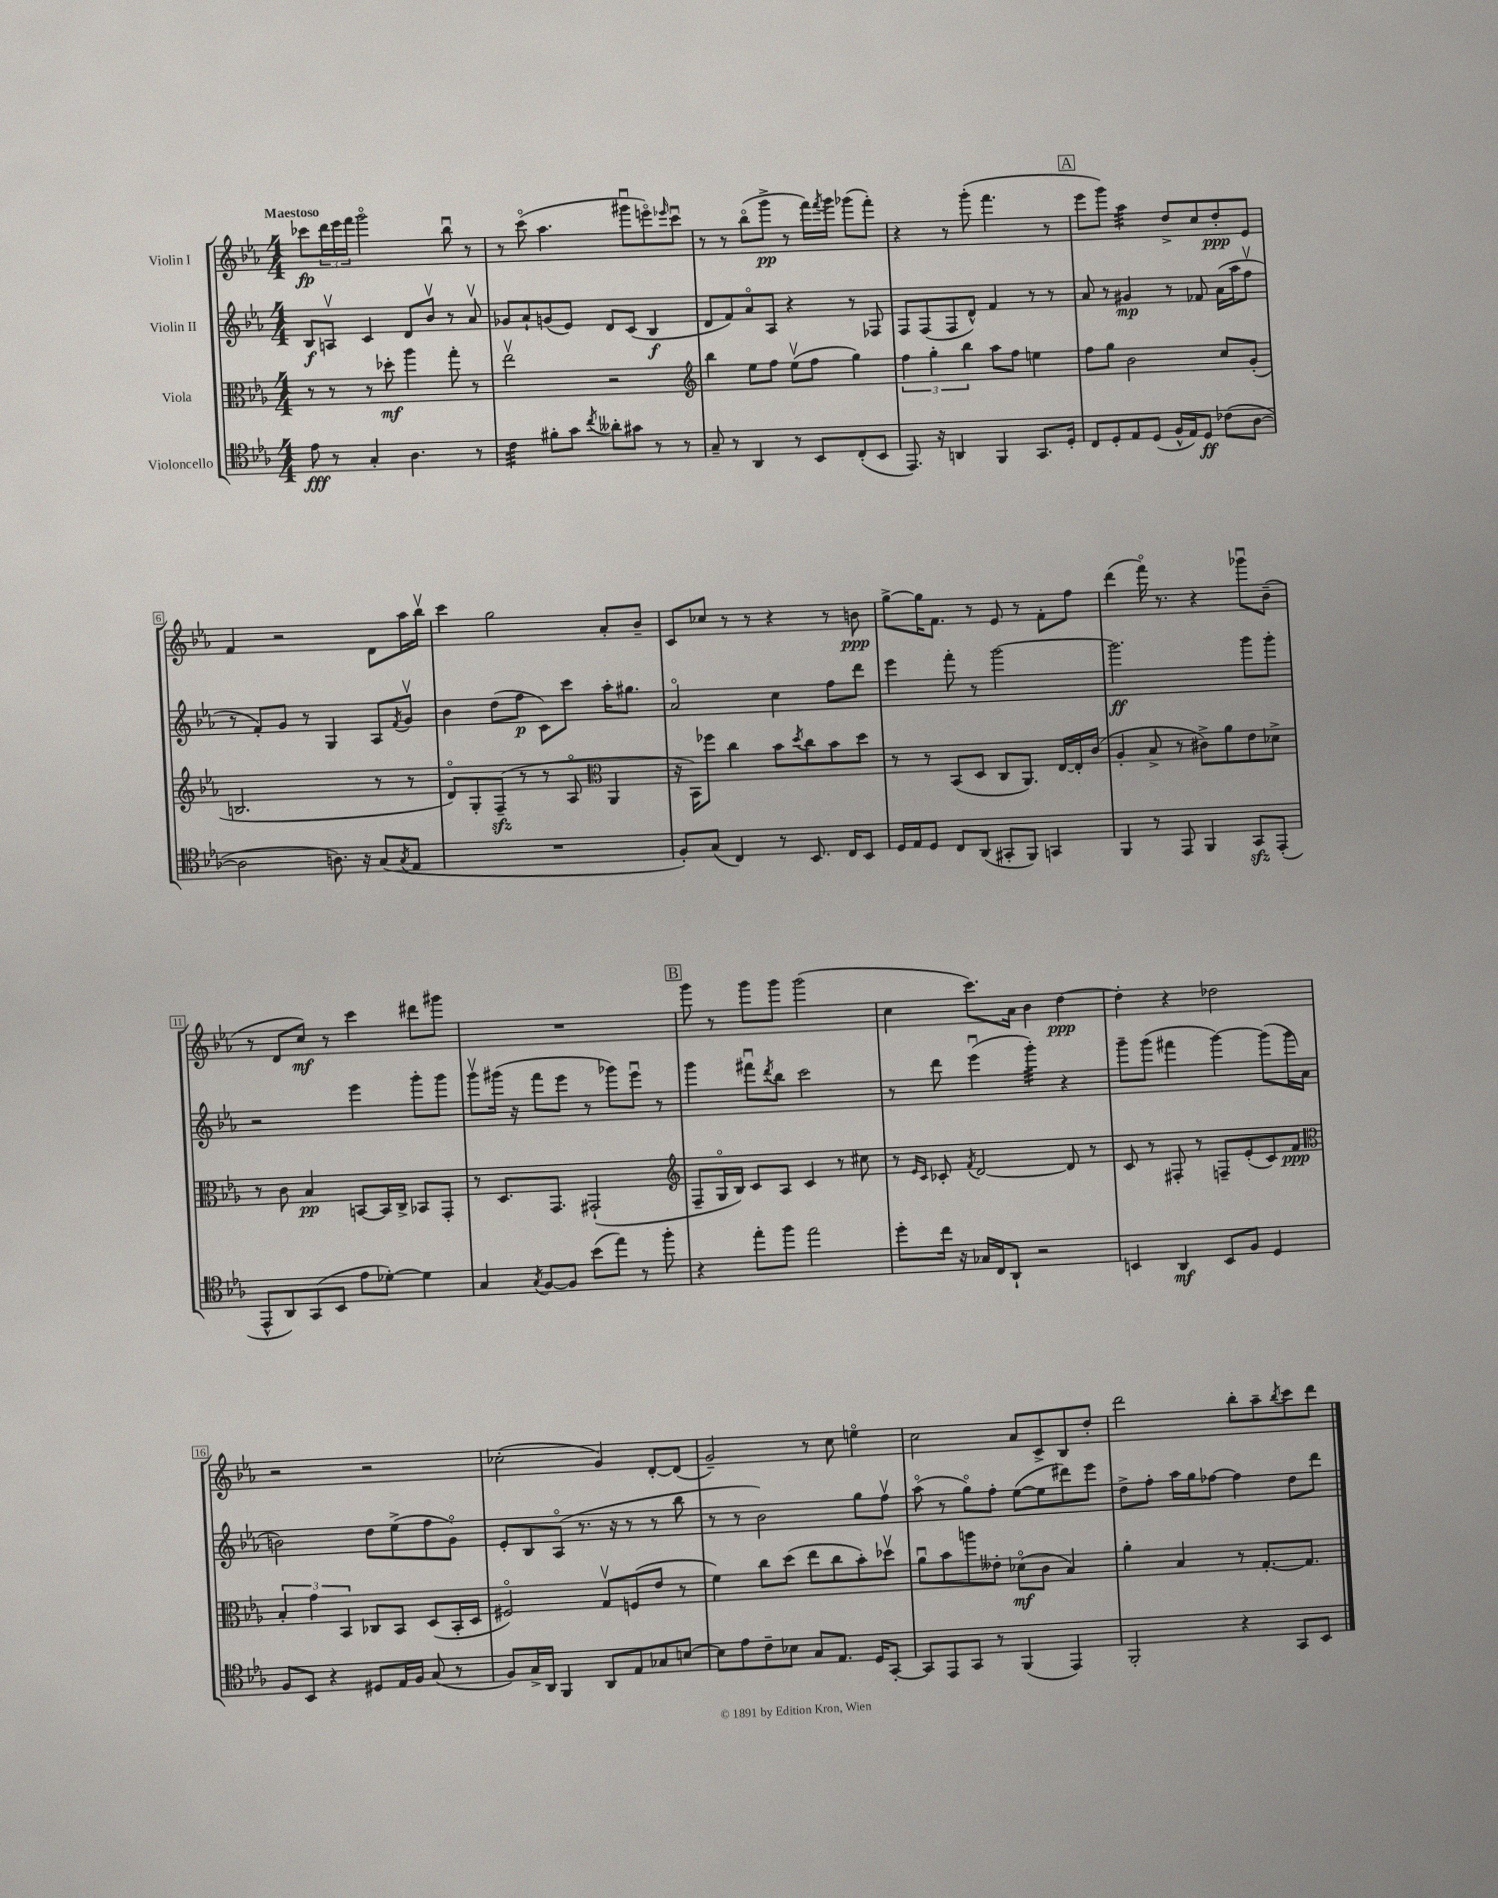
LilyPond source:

<<
\new StaffGroup <<
\new Staff = "s0" \with { instrumentName = "Violin I" } {
    \clef treble \key ees \major \numericTimeSignature \time 4/4 \tempo "Maestoso"
    ces'''8\fp \tuplet 3/2 { d'''16 ees'''16 f'''16 } g'''2\flageolet bes''8\downbow r8 |
    r8 c'''8\flageolet( aes''4. gis'''8\downbow e'''8\flageolet) \grace { ees'''16 } c'''8\downbow |
    r8 r8 bes''8\flageolet( g'''8->\pp r8 f'''16) \acciaccatura { f'''8 } g'''16 ges'''8( f'''8-.) |
    r4 r8 g'''8-.( f'''4. r8 |
    \mark \markup { \box "A" } ees'''8 g'''8) aes''4:32 d''8-> c''8 d''8-.\ppp ees'8 |
    f'4 r2 d'8 aes''16 bes''16\upbow |
    c'''4 g''2 aes'8-. bes'8-- |
    c'8 ces''8 r8 r8 r4 r8 b'8\ppp |
    g''8~-> g''16 f'8. r8 ees'8 r8 f'8-. f''8 |
    d'''4( f'''16\flageolet) r8. r4 ges'''8\downbow bes'8--( |
    r8 d'8 c''8\mf) r8 c'''4 dis'''8 gis'''8 |
    R1 |
    \mark \markup { \box "B" } g'''8 r8 g'''8 g'''8 g'''2( |
    c''4 c'''8.) aes'16 bes'4 d''4~\ppp |
    d''4-. r4 des''2 |
    r2 r2 |
    ces''2-.( g'4) d'8~-. d'8( |
    g'2--) r8 c''8 e''4\flageolet |
    c''2 aes'8 c'8-> bes8 d''8-. |
    d'''2 bes''8-. aes''8-- \acciaccatura { bes''8 } c'''8 d'''8 \bar "|." |
}
\new Staff = "s1" \with { instrumentName = "Violin II" } {
    \clef treble \key ees \major \numericTimeSignature \time 4/4
    bes8\f a8\upbow c'4 d'8 bes'8\upbow r8 aes'8\upbow |
    ges'8 aes'8-! g'8( ees'8) d'8 c'8( bes4\f |
    d'8 f'8) aes'8\flageolet aes8 r4 r8 fes8 |
    f8 f8( f8 d'8-^) f'4 r8 r8 |
    \mark \markup { \box "A" } aes'8 r8 gis'4\mp r8 fes'8 aes'16( aes''16 f''8\upbow |
    r8 f'8-.) g'8 r8 g4 aes8 \acciaccatura { f'8 } g'8\upbow |
    bes'4 d''8( f''8\p c'8) c'''8 aes''16-. gis''8. |
    aes'2\flageolet c''4 f''8 d'''8 |
    ees'''4 f'''8-. r8 g'''2~ |
    g'''2.\ff g'''8 g'''8-. |
    r2 ees'''4 g'''8-. g'''8 |
    g'''8\upbow gis'''16( r16 f'''8 ees'''8 r8 ges'''8) ees'''8\downbow r8 |
    \mark \markup { \box "B" } g'''4 fis'''8\downbow \acciaccatura { d'''8 } bes''8 c'''2 |
    r8 d'''8 ees'''4\downbow( g'''4:32-.) r4 |
    g'''8-- g'''8( fis'''4 g'''4~) g'''8( g'''16 aes'16 |
    b'2) d''8 ees''8->( f''8 g'8\flageolet) |
    ees'8-. bes8 aes8\flageolet( r8. r16 r8 r8 bes''8 |
    r8 r8 bes'2) g''8 f''8\upbow |
    aes''8\flageolet( r8 g''8\flageolet) f''8-. ees''8~( ees''8 dis'''8) ees'''8 |
    d''8-> f''8-. aes''16 g''16 fes''8~ fes''4 d''8 d'''8 \bar "|." |
}
\new Staff = "s2" \with { instrumentName = "Viola" } {
    \clef alto \key ees \major \numericTimeSignature \time 4/4
    r8 r8 r8 des''8-.\mf aes''4 g''8-. r8 |
    ees''2\upbow r2 |
    \clef treble bes''4 ees''8 f''8 ees''8\upbow( f''8 g''4) |
    \tuplet 3/2 { f''4 g''4-. bes''4 } aes''8 f''8 e''4 |
    \mark \markup { \box "A" } f''8 g''8 bes'2 c''8 g'8-.( |
    b2. r8 r8 |
    d'8\flageolet) g8-. f8--\sfz( r8 r8 aes8\flageolet \clef alto aes,4 |
    r16 bes,16) fes''8 c''4 bes'8 \acciaccatura { d''8 } c''8 bes'8 d''8 |
    r8 r8 bes,8( d8 c8 aes,8.) ees16~ ees16-. c'16( |
    aes4-. bes8-> r8 cis'8->) aes'8 ees'8 des'8-> |
    r8 c'8 bes4\pp b,8~ b,16 c16-> bes,8 g,8-. |
    r8 d8. g,8. gis,2-!( |
    \mark \markup { \box "B" } \clef treble f8-- g16\flageolet bes16) c'8 aes8 c'4 r8 cis''8 |
    r8 \grace { ees'16 c'16 } ces'8-. \acciaccatura { f'8 } d'2~ d'8 r8 |
    c'8 r8 fis8-. r8 f8-- ees'8-.( c'8) f'8\ppp |
    \clef alto \tuplet 3/2 { bes4-. g'4 bes,4 } ces8 bes,8 d8( bes,16-. d16 |
    fis2\flageolet) g8\upbow f8( ees'8 r8 |
    f'4) c''8 d''8( ees''8 c''8 bes'8-.) des''8\upbow |
    aes'8\downbow bes'8 a''8 eeses'8-. des'8\flageolet\mf( c'8 bes4) |
    aes'4-. bes4 r8 g8.~-. g8. \bar "|." |
}
\new Staff = "s3" \with { instrumentName = "Violoncello" } {
    \clef tenor \key ees \major \numericTimeSignature \time 4/4
    ees'8\fff r8 g4-. aes4. r8 |
    c'4:32 fis'8-. g'8 \acciaccatura { c''8 } aeses'8-. gis'8 r8 r8 |
    g8-- r8 aes,4 r8 bes,8 c8-.( bes,8 |
    ees,8.) r16 a,4 f,4 g,8. d16-. |
    \mark \markup { \box "A" } c8 d8-. ees8 d8( f16-^ ees16) d8\ff ces'8( aes8~ |
    aes2 a8.) r16 g8( \acciaccatura { g8 } ees8 |
    R1 |
    f8-.) g8( c4) r8 bes,8. c16 bes,8 |
    d16 ees16 d8 c8 aes,8( gis,8-. f,8) g,4 |
    f,4 r8 ees,8 f,4 g,8\sfz ees,8-.( |
    ees,8-^ aes,8) g,8( bes,8 ees'8 des'8~-.) des'4 |
    g4 \acciaccatura { g8 } f8~ f8 bes'8( ees''8) r8 f''8-. |
    \mark \markup { \box "B" } r4 ees''8-. f''8 ees''2 |
    d''8-. c''16 r16 ges16 c16 aes,8-! r2 |
    b,4 aes,4\mf b,8 f8 d4 |
    f8 bes,8 r4 dis8 ees16 f16 g8( r8 |
    f8) g16-> aes,16 f,4 aes,8 ees8 ges8 b8~ |
    b8 ees'8 c'8-- bes8 g8 ees8. d16 g,8~-. |
    g,8 ees,8 g,8 r8 f,4( ees,4) |
    f,2-. r4 g,8 bes,8 \bar "|." |
}
>>
>>
\layout { \context { \Score \override BarNumber.stencil = #(make-stencil-boxer 0.1 0.3 ly:text-interface::print) } }
